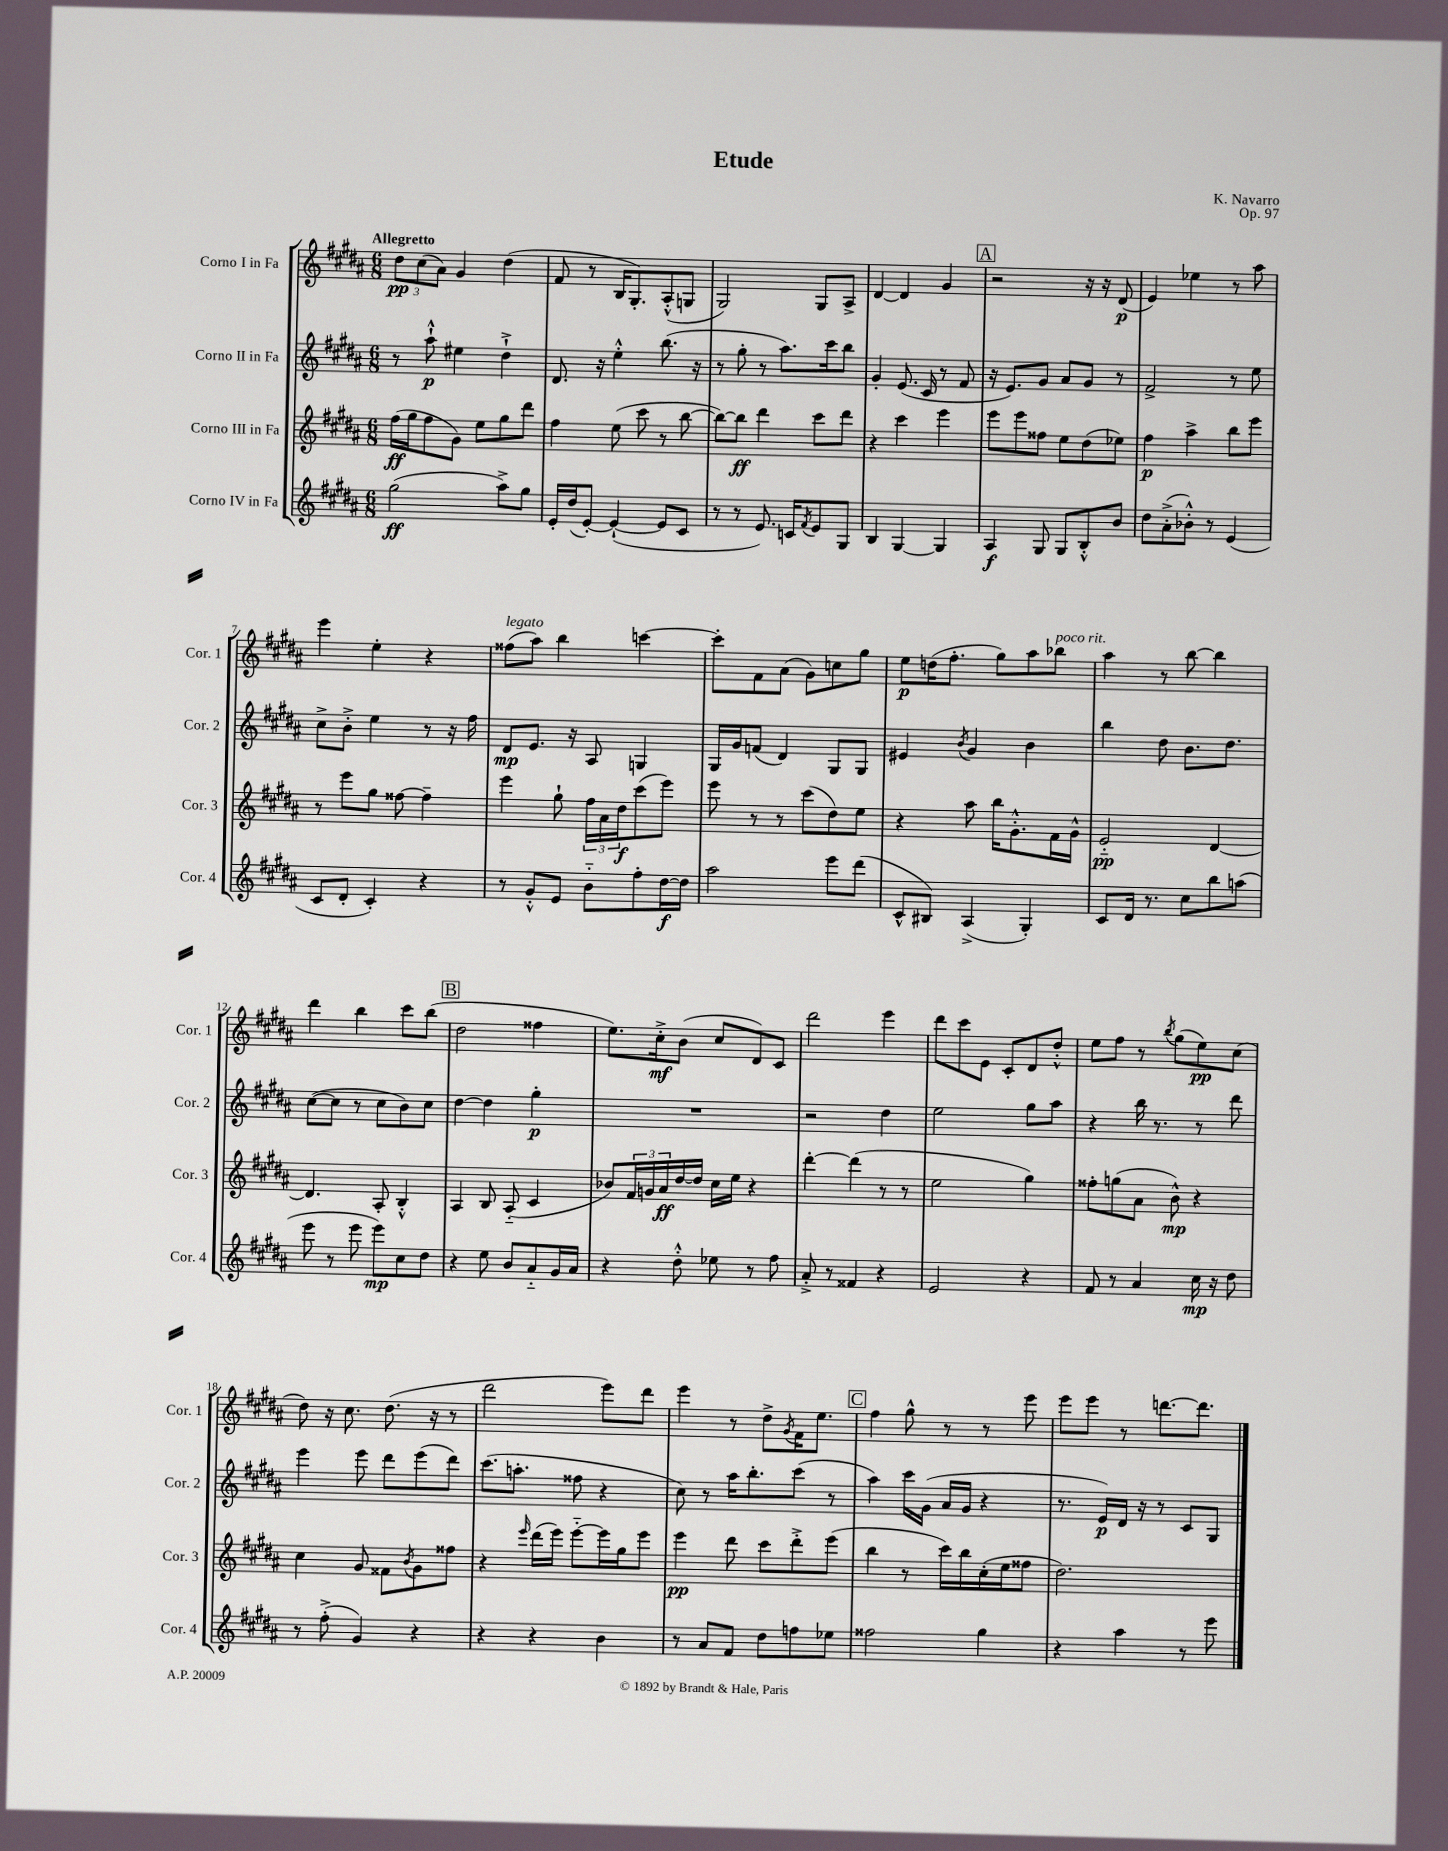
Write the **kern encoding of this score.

**kern	**kern	**kern	**kern
*staff4	*staff3	*staff2	*staff1
*clefG2	*clefG2	*clefG2	*clefG2
*k[f#c#g#d#a#]	*k[f#c#g#d#a#]	*k[f#c#g#d#a#]	*k[f#c#g#d#a#]
*M6/8	*M6/8	*M6/8	*M6/8
(2gg#	(16ff#	8r	12dd#
.	16gg#	.	.
.	.	.	(12cc#
.	8ff#	8aa#`^^	.
.	.	.	12a#)
.	8g#)	4ee#	4g#
.	8ee	.	.
8aa#^)	8gg#	4dd#`^	(4dd#
8gg#	8ddd#	.	.
=	=	=	=
16e'	4ff#	8.d#	8f#
(16dd#	.	.	.
[8e')	.	.	8r
.	.	16r	.
(4e`_	(8ee	4ee'^^	16B
.	.	.	8.G#')
.	8ccc#	.	.
8e]	8r	(8.bb	(8A#'^^
8c#	[8bb	.	8G
.	.	16r	.
=	=	=	=
8r	8bb_)	8r	2G#)
8r	8bb]	8gg#'	.
8.e)	4ddd#	8r	.
.	.	8.aa#)	.
16c	.	.	.
8qf#	.	.	.
8e	8ccc#	.	8G#
.	.	16ccc#	.
8G#	8ddd#	8bb	8A#^
=	=	=	=
4B	4r	4g#'	[4d#
[4G#	4ccc#	(8.e	4d#]
.	.	16c#	.
4G#]	4eee	8r	4g#
.	.	8f#	.
=	=	=	=
4A#	8eee	16r	2r
.	.	8.e)	.
.	8eee	.	.
8G#	8ff##	8g#	.
8G#	8ee	8a#	.
8B'^^	(8dd#	8g#	16r
.	.	.	16r
8b	8ee-)	8r	(8d#
=	=	=	=
8dd#	4ff#	2f#^	4e)
(8a#'^	.	.	.
8b-'^^)	4aa#^	.	4ee-
8r	.	.	.
(4e	8bb	8r	8r
.	8eee	8ee	8aa#
=	=	=	=
8c#	8r	8cc#^	4eee
8d#'	8eee	8b'^	.
4c#')	8gg#	4ee	4ee'
.	[8ff##	.	.
4r	4ff##~]	8r	4r
.	.	16r	.
.	.	16ff#	.
=	=	=	=
8r	4eee	8d#	(8ff##
8g#'^^	.	8.e	8aa#)
8e	8gg#`	.	4bb
.	.	16r	.
8b'~	24ff#	8A#	.
.	24a#	.	.
.	24dd#	.	.
8ff#'	(8ccc#	4G	[4ccc
[16dd#	8eee)	.	.
16dd#]	.	.	.
=	=	=	=
2aa#	8eee	16G#	8ccc']
.	.	16g#	.
.	8r	(8f	8f#
.	8r	4d#)	(8a#
.	(8ccc#	.	8g#)
8eee	8dd#)	8G#	8cc
(8ddd#	8ee	8G#	8gg#
=	=	=	=
8c#^^	4r	4e#	8ee
8B#)	.	.	(16dd
.	.	.	8.ff#'
.	.	8qb	.
(4A#^	8aa#	4g#	.
.	16bb	.	8gg#)
.	8.g#'^^	.	.
4G#')	.	4b	8aa#
.	16f#	.	8bb-
.	16g#^^	.	.
=	=	=	=
8c#	2e'~	4bb	4aa#
16d#	.	.	.
8.r	.	.	.
.	.	8dd#	8r
8cc#	.	8.b	[8bb
8bb	[4d#	.	4bb]
.	.	8.dd#	.
(8aa	.	.	.
=	=	=	=
8eee	4.d#]	([8cc#	4ddd#
8r	.	8cc#]	.
8eee	.	8r	4bb
8eee)	8A#'	8cc#	.
8cc#	4B'^^	8b)	8ccc#
8dd#	.	8cc#	(8bb
=	=	=	=
4r	4A#	[4dd#	2dd#
8ee	8B	4dd#]	.
8b	(8A#'~	.	.
8a#'~	4c#	4gg#'	4ff##
16g#	.	.	.
16a#	.	.	.
=	=	=	=
4r	8b-)	2.r	8.ee)
.	24f#	.	.
.	24g	.	.
.	.	.	16cc#'^
.	24a#	.	.
8dd#'^^	[16dd#	.	(8b
.	16dd#]	.	.
8ee-	16cc#	.	8cc#
.	16ee	.	.
8r	4r	.	8d#)
8ff#	.	.	8c#
=	=	=	=
8a#'^	[4ddd#'	2r	2ddd#
8r	.	.	.
4f##	(4ddd#]	.	.
4r	8r	4dd#	4eee
.	8r	.	.
=	=	=	=
2e	2ee	2ee	8ddd#
.	.	.	8ccc#
.	.	.	8e
.	.	.	8c#'
4r	4gg#)	8gg#	8d#
.	.	8aa#	8dd#'^^
=	=	=	=
8f#	8ff##'	4r	8ee
8r	(8gg	.	8ff#
4a#	8a#	16bb	8r
.	.	8.r	.
.	.	.	8qbb
.	8b^^)	.	(8gg#
16cc#	4r	8r	8ee)
16r	.	.	.
8dd#	.	8ddd#	(8cc#
=	=	=	=
8r	4cc#	4eee	8dd#)
(8ff#'^	.	.	16r
.	.	.	8.cc#
4g#)	8g#	8eee	.
.	8f##	8ddd#	(8.dd#
.	8qb	.	.
4r	8g#	(8eee	.
.	.	.	16r
.	8ff##	8ddd#)	8r
=	=	=	=
4r	4r	(8.ccc#	2ddd#
.	.	8.aa'	.
.	16qqeee	.	.
4r	(16ddd#	.	.
.	16eee)	.	.
.	[8eee'~	8ff##	.
4b	16eee]	4r	8eee)
.	16gg#	.	.
.	8eee	.	8ddd#
=	=	=	=
8r	4eee	8cc#)	4eee
8a#	.	8r	.
8f#	8ddd#	16aa#	8r
.	.	8.bb'	.
8dd#	8ccc#	.	8dd#^
.	.	.	8qg#
8ff	8ddd#'^	(8ccc#	16f#
.	.	.	8.ee
8ee-	(8eee	8r	.
=	=	=	=
2ff##	4bb	4aa#)	4ff#
.	8r	16ccc#	8gg#^^
.	.	(16g#	.
.	16ccc#)	16a#	8r
.	16bb	16g#	.
4gg#	(16cc#'	4r	8r
.	16ee	.	.
.	8ff##	.	8eee
=	=	=	=
4r	2.dd#)	8.r	8eee
.	.	.	8eee
.	.	16e)	.
4aa#	.	16d#	8r
.	.	16r	.
.	.	8r	[8.ddd
8r	.	8c#	.
.	.	.	8.ddd]
8eee	.	8G#	.
==	==	==	==
*-	*-	*-	*-
